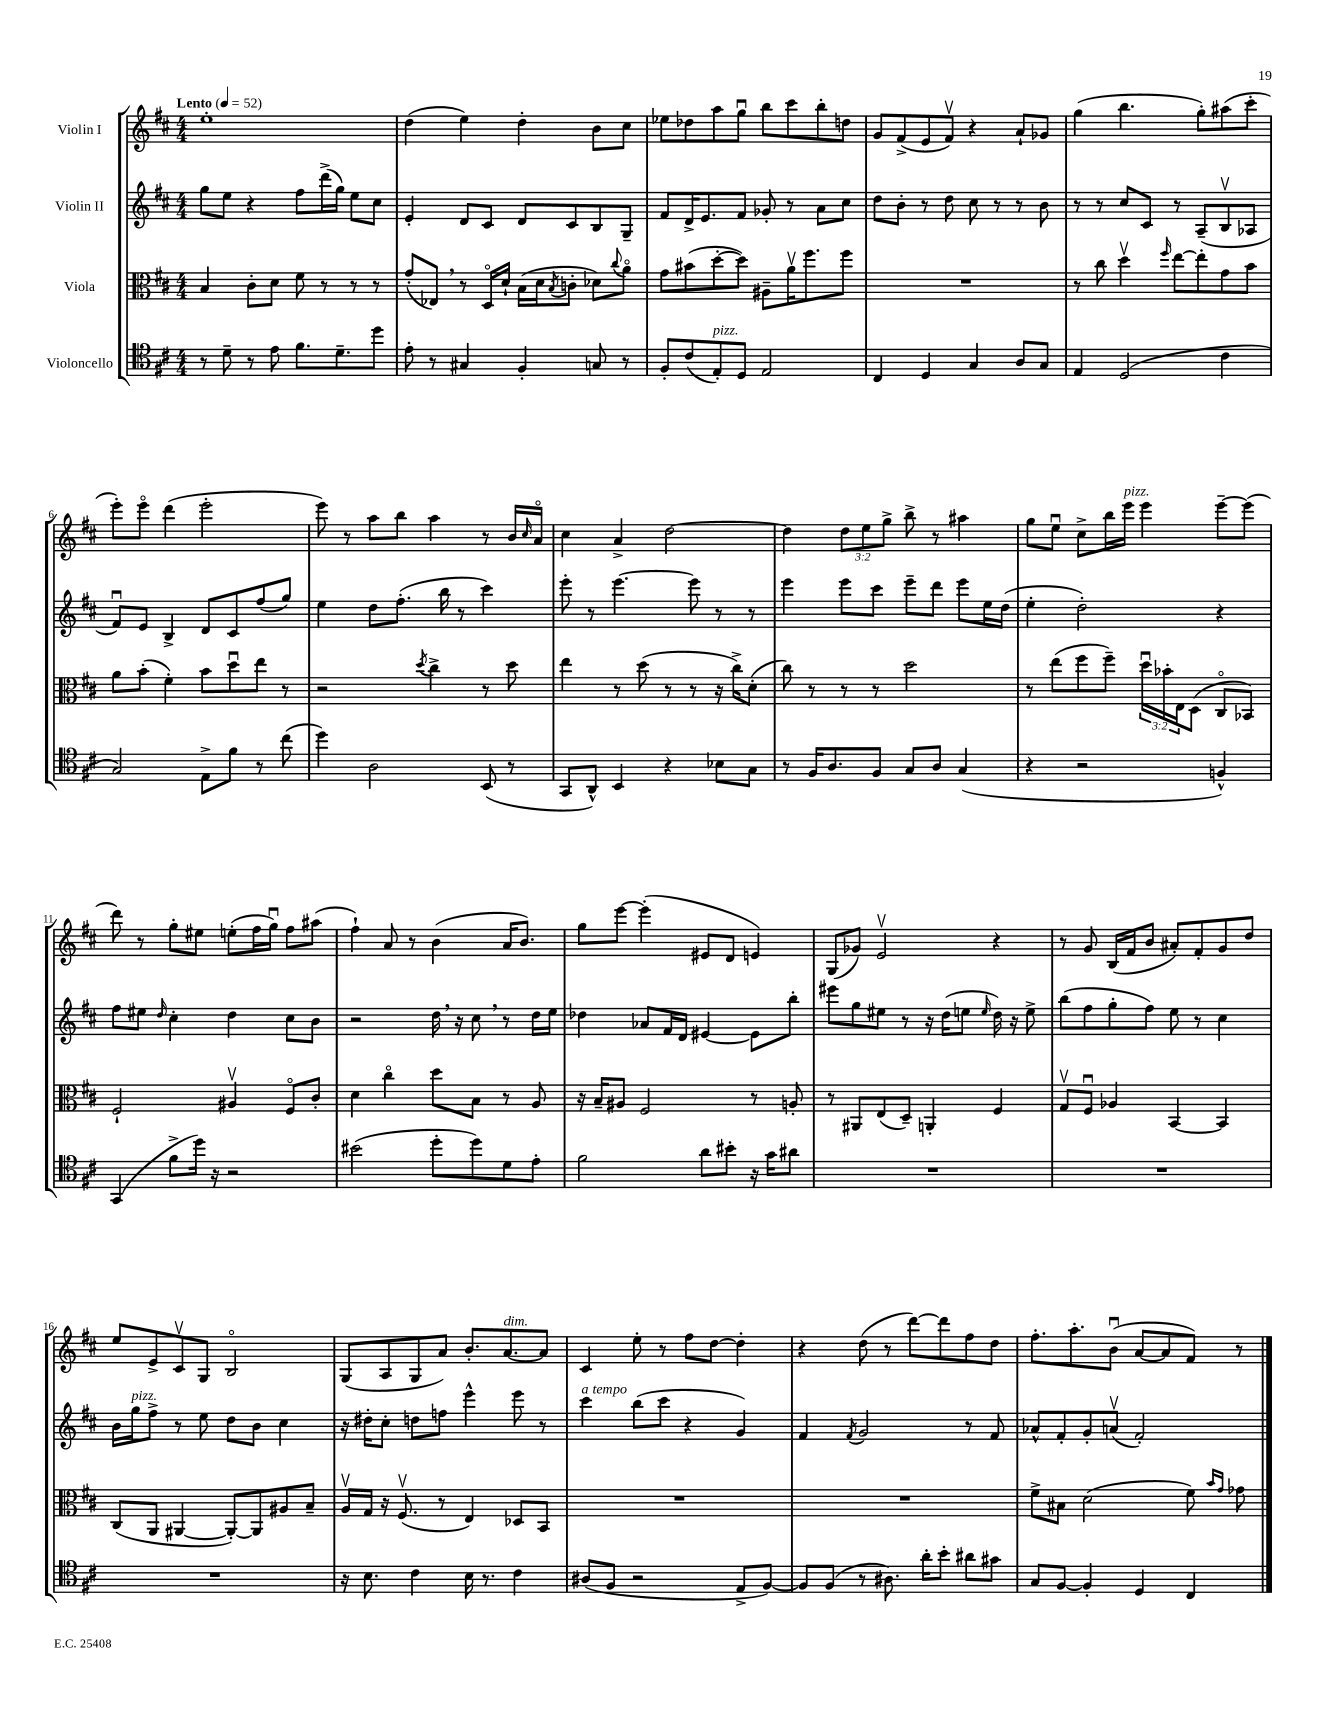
<<
\new StaffGroup <<
\new Staff = "s0" \with { instrumentName = "Violin I" } {
    \clef treble \key d \major \numericTimeSignature \time 4/4 \override Staff.TupletNumber.text = #tuplet-number::calc-fraction-text \tempo "Lento" 4 = 52
    e''1-. |
    d''4( e''4) d''4-. b'8 cis''8 |
    ees''8 des''8 a''8 g''8\downbow b''8 cis'''8 b''8-. d''8 |
    g'8 fis'8->( e'8 fis'8\upbow) r4 a'8-! ges'8 |
    g''4( b''4. g''8-.) ais''8( cis'''8-. |
    e'''8-.) e'''8\flageolet d'''4( e'''2-. |
    e'''8) r8 a''8 b''8 a''4 r8 b'16 \grace { cis''16 } a'16\flageolet |
    cis''4 a'4-> d''2~ |
    d''4 \tuplet 3/2 { d''8 e''8 g''8-> } b''8-> r8 ais''4 |
    g''8 e''8\downbow cis''8-> b''16 e'''16^\markup { \italic "pizz." } e'''4 e'''8~-- e'''8( |
    d'''8) r8 g''8-. eis''8 e''8-.( fis''16 g''16\downbow) fis''8 ais''8( |
    fis''4-!) a'8 r8 b'4( a'16 b'8.) |
    g''8 e'''8~ e'''4-.( eis'8 d'8 e'4) |
    g8( ges'8) e'2\upbow r4 |
    r8 g'8 b16( fis'16 b'8 ais'8-.) fis'8-. g'8 d''8 |
    e''8 e'8-> cis'8\upbow g8 b2\flageolet |
    g8( a8 g8 a'8) b'8.-. a'8.~^\markup { \italic "dim." } a'8 |
    cis'4 e''8-. r8 fis''8 d''8~ d''4-. |
    r4 d''8( r8 d'''8~) d'''8 fis''8 d''8 |
    fis''8.-. a''8.-. b'8\downbow( a'8~ a'8 fis'8) r8 \bar "|." |
}
\new Staff = "s1" \with { instrumentName = "Violin II" } {
    \clef treble \key d \major \numericTimeSignature \time 4/4
    g''8 e''8 r4 fis''8 d'''16->( g''16) e''8 cis''8 |
    e'4-. d'8 cis'8 d'8 cis'8 b8 g8-- |
    fis'8 d'16-> e'8. fis'8 ges'8-. r8 a'8 cis''8 |
    d''8 b'8-. r8 d''8 cis''8 r8 r8 b'8 |
    r8 r8 cis''8 cis'8 r8 a8--( b8\upbow aes8 |
    fis'8\downbow) e'8 b4-> d'8 cis'8 fis''8( g''8) |
    e''4 d''8 fis''8.-.( b''16 r8 cis'''4) |
    e'''8-. r8 e'''4.~ e'''8 r8 r8 |
    e'''4 e'''8 cis'''8 e'''8-- d'''8 e'''8 e''16 d''16( |
    e''4-. d''2-.) r4 |
    fis''8 eis''8 \grace { d''16 } cis''4-. d''4 cis''8 b'8 |
    r2 d''16 \breathe r16 cis''8 \breathe r8 d''16 e''16 |
    des''4 aes'8 fis'16 d'16 eis'4~ eis'8 b''8-. |
    eis'''8 g''8 eis''8 r8 r16 d''16( e''8 \grace { e''16 } d''16) r16 e''8-> |
    b''8( fis''8 g''8-. fis''8) e''8 r8 cis''4 |
    b'16 g''16^\markup { \italic "pizz." } fis''8-> r8 e''8 d''8 b'8 cis''4 |
    r16 dis''16-. cis''8-. d''8 f''8 e'''4-^ e'''8 r8 |
    cis'''4^\markup { \italic "a tempo" } b''8( cis'''8 r4 g'4) |
    fis'4 \acciaccatura { fis'8 } g'2 r8 fis'8 |
    aes'8-^ fis'8-. g'8-. a'8\upbow( fis'2-.) \bar "|." |
}
\new Staff = "s2" \with { instrumentName = "Viola" } {
    \clef alto \key d \major \numericTimeSignature \time 4/4 \override Staff.TupletNumber.text = #tuplet-number::calc-fraction-text
    b4 cis'8-. d'8 fis'8 r8 r8 r8 |
    g'8-.( ees8) \breathe r8 d16\flageolet d'16-! b16( d'16 \acciaccatura { b8 } c'8-. des'8) \appoggiatura { cis''8 } a'8\flageolet |
    g'8 bis'8( d''8~-. d''8) ais8-- a'16\upbow fis''8. fis''8 |
    R1 |
    r8 cis''8 d''4\upbow \grace { fis''16 } e''8~ e''8-. g'8 b'8 |
    a'8 b'8-.( fis'4-.) b'8 d''8\downbow e''8 r8 |
    r2 \acciaccatura { d''8 } cis''4-> r8 d''8 |
    e''4 r8 d''8( r8 r8 r16 cis''16->) d'8-.( |
    cis''8) r8 r8 r8 d''2 |
    r8 e''8( fis''8 fis''8--) \tuplet 3/2 { d''16\downbow bes'16-. e16 } d8( cis8\flageolet bes,8) |
    fis2-! ais4\upbow fis8\flageolet cis'8-. |
    d'4 cis''4\flageolet d''8 b8 r8 a8 |
    r16 b16-- ais8 fis2 r8 a8-. |
    r8 ais,8 e8( d8--) a,4-. fis4 |
    g8\upbow fis8\downbow aes4 b,4~ b,4 |
    cis8( a,8 ais,4~ ais,8~-.) ais,8 ais8 b8-- |
    a16\upbow g16 r16 fis8.\upbow( r8 e4) des8 b,8 |
    R1 |
    R1 |
    fis'8-> bis8 d'2( fis'8) \grace { b'16 g'16 } ges'8 \bar "|." |
}
\new Staff = "s3" \with { instrumentName = "Violoncello" } {
    \clef tenor \key d \major \numericTimeSignature \time 4/4
    r8 d'8-- r8 e'8 fis'8. d'8.-- d''8 |
    e'8-. r8 gis4 fis4-. g8 r8 |
    fis8-. cis'8( e8-.^\markup { \italic "pizz." }) d8 e2 |
    cis4 d4 g4 a8 g8 |
    e4 d2( cis'4 |
    g2) e8-> fis'8 r8 cis''8( |
    d''4) a2 b,8( r8 |
    g,8 a,8-^) b,4 r4 bes8 g8 |
    r8 fis16 a8. fis8 g8 a8 g4( |
    r4 r2 f4-^) |
    g,4( fis'8-> d''16) r16 r2 |
    bis'2( d''8-. d''8) d'8 e'8-. |
    fis'2 a'8 bis'8-. r16 g'16 ais'8 |
    R1 |
    R1 |
    R1 |
    r16 b8. cis'4 b16 r8. cis'4 |
    ais8( fis8 r2 e8-> fis8~) |
    fis8 fis8( r8 ais8.) a'16-. b'8-. ais'8 gis'8 |
    g8 fis8~ fis4-. d4 cis4 \bar "|." |
}
>>
>>
